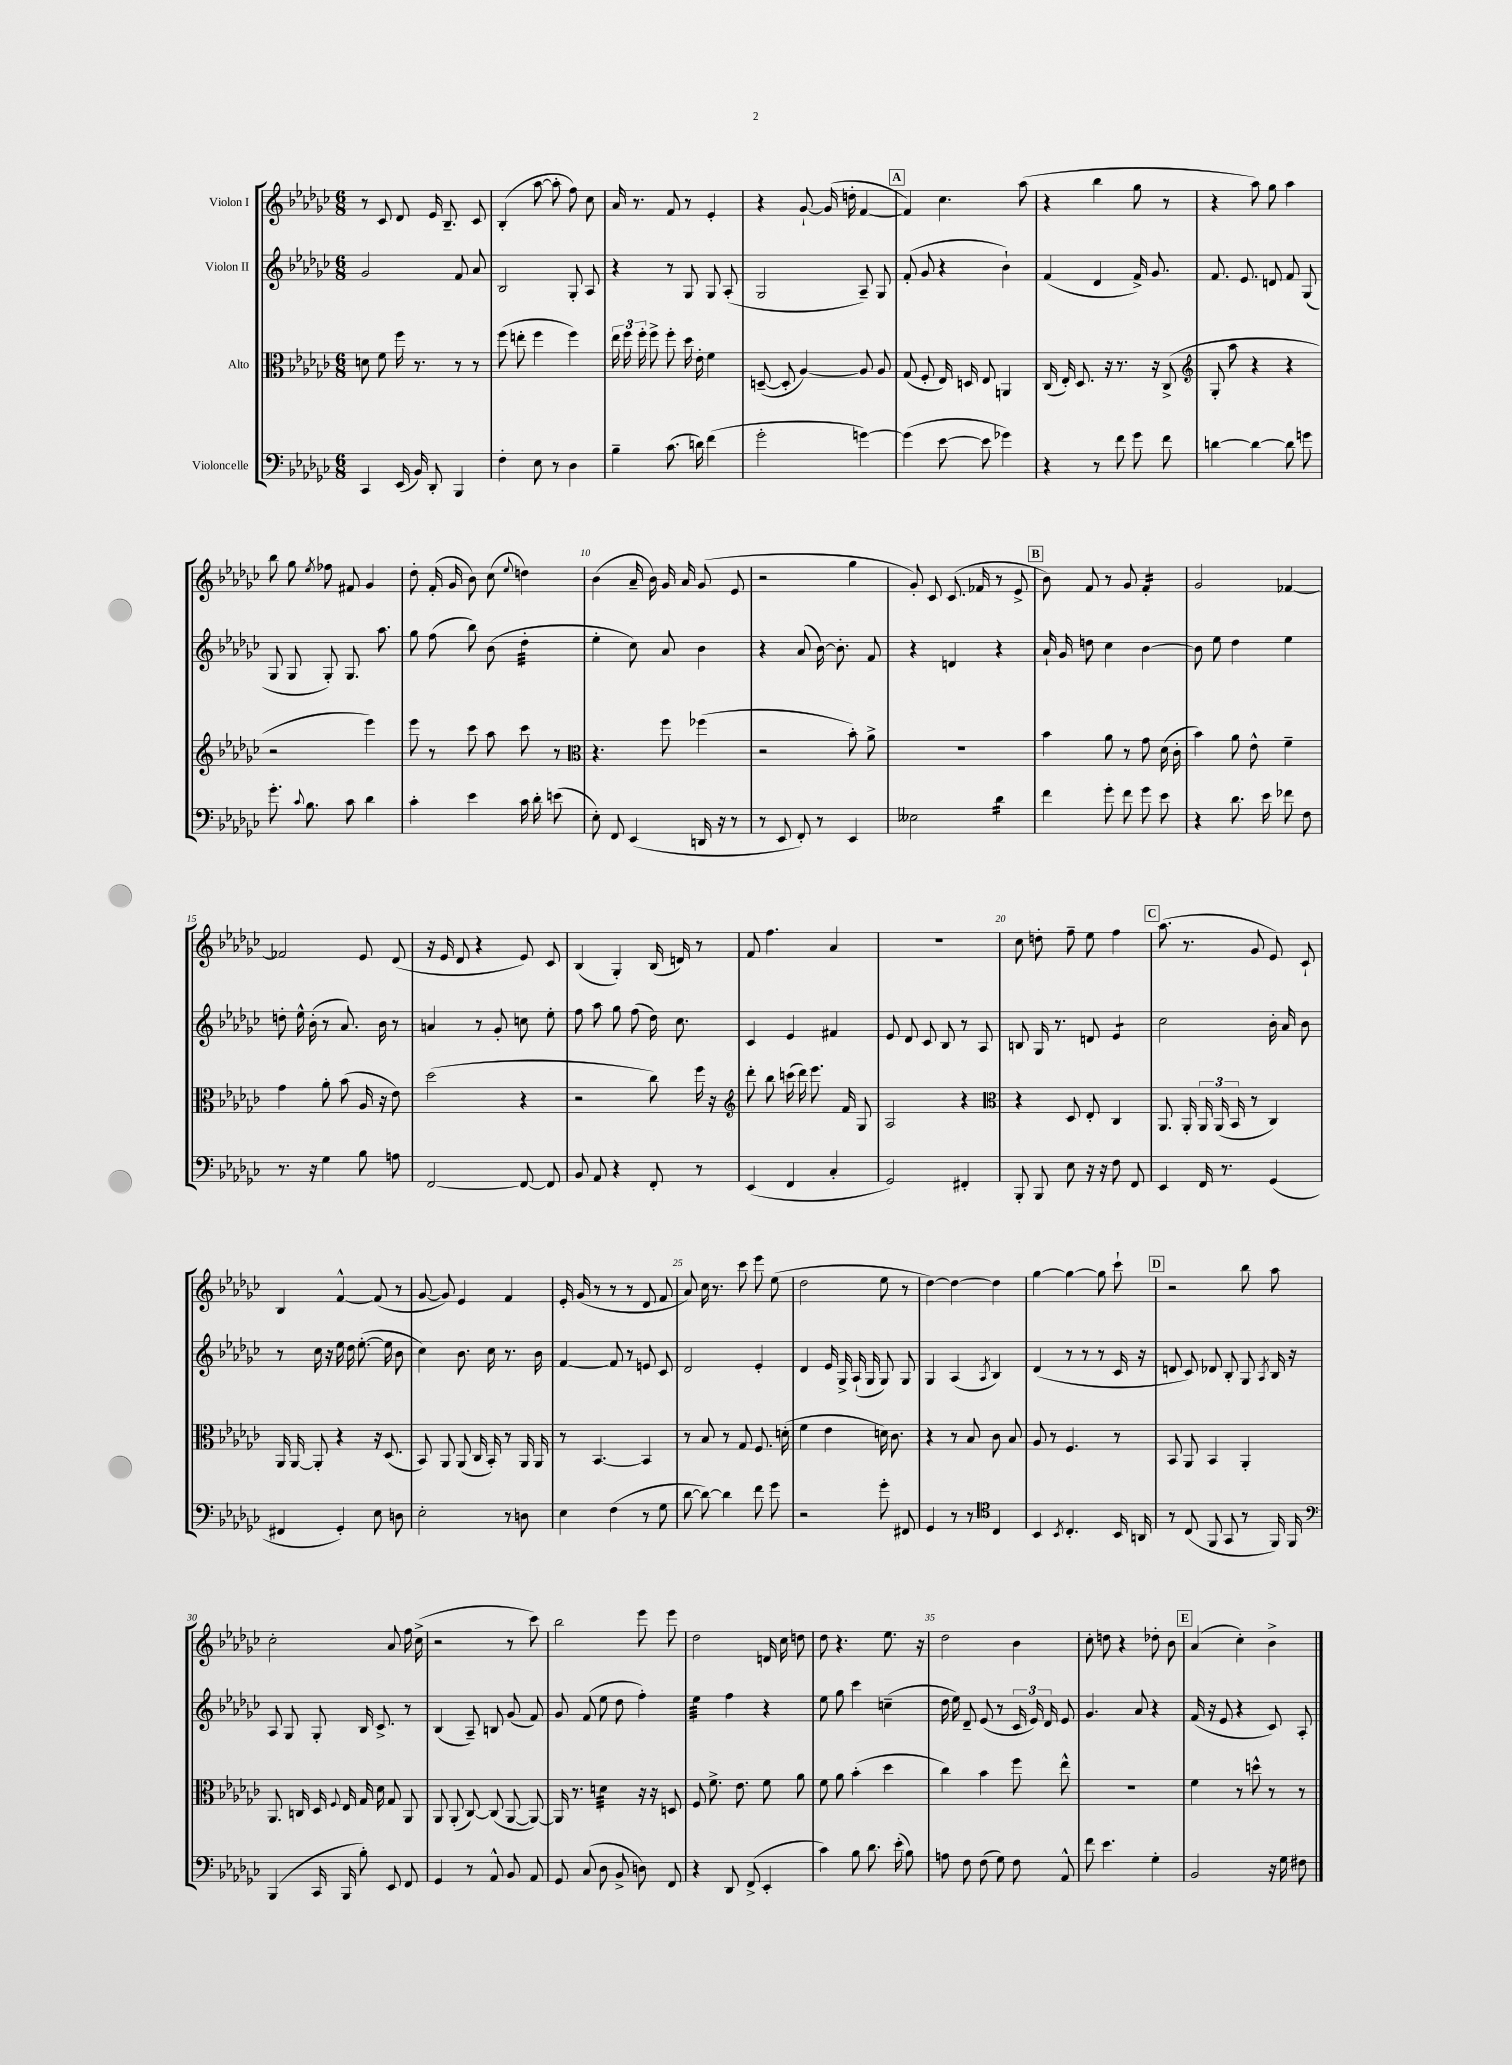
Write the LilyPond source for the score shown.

<<
\new StaffGroup <<
\new Staff = "s0" \with { instrumentName = "Violon I" } {
    \clef treble \key ges \major \numericTimeSignature \time 6/8
    \autoBeamOff r8 ces'8 des'8 ees'16 bes8.-- ces'8 |
    bes4-.( aes''8~ aes''8-. f''8) ces''8 |
    aes'16 r8. f'8 r8 ees'4-. |
    r4 ges'8~-! ges'16( d''16-. f'4~ |
    \mark \markup { \box "A" } f'4) ces''4. aes''8( |
    r4 bes''4 ges''8 r8 |
    r4 aes''8) ges''8 aes''4 |
    bes''8 ges''8 \acciaccatura { ees''8 } fes''8 fis'8 ges'4 |
    des''8-. f'16-.( ges'16 bes'8) ces''8( \appoggiatura { ees''8 } d''4) |
    bes'4( aes'16-- bes'16) ges'16 aes'16 ges'8( ees'8 |
    r2 ges''4 |
    ges'8-.) ces'8 ces'8.( fes'16 r8 ees'8-> |
    \mark \markup { \box "B" } bes'8) f'8 r8 ges'8 f'4:16-. |
    ges'2 fes'4~ |
    fes'2 ees'8 des'8( |
    r16 ees'16 des'8 r4 ees'8) ces'8 |
    bes4( ges4-.) bes16( d'16) r8 |
    f'8 f''4. aes'4 |
    R2. |
    ces''8 d''8-. f''8-- ees''8 f''4 |
    \mark \markup { \box "C" } aes''8.( r8. ges'8 ees'8) ces'8-! |
    bes4 f'4~-^ f'8( r8 |
    ges'8~ ges'8) ees'4 f'4 |
    ees'16-. ges'16( r8 r8 r8 des'8 f'8 |
    aes'8) ces''16 r8. ces'''8 ees'''8 ees''8( |
    des''2 ees''8 r8 |
    des''4~) des''4~ des''4 |
    ges''4~ ges''4~ ges''8 ces'''8-! |
    \mark \markup { \box "D" } r2 bes''8 aes''8 |
    ces''2-. aes'8 f''16 ces''16->( |
    r2 r8 ces'''8) |
    bes''2 ees'''8 ees'''8 |
    des''2 d'16 ces''16 d''8 |
    des''8 r4. ees''8. r16 |
    des''2 bes'4 |
    ces''8-. d''8 r4 des''8-. bes'8 |
    \mark \markup { \box "E" } aes'4( ces''4-.) bes'4-> \bar "|." |
}
\new Staff = "s1" \with { instrumentName = "Violon II" } {
    \clef treble \key ges \major \numericTimeSignature \time 6/8
    \autoBeamOff ges'2 f'8 aes'8 |
    bes2 ges8-. aes8 |
    r4 r8 ges8 ges8 aes8-.( |
    ges2 aes8--) ges8 |
    \mark \markup { \box "A" } f'8-.( ges'8 r4 bes'4-!) |
    f'4( des'4 f'16->) ges'8. |
    f'8. ees'8. d'8 f'8 ges8( |
    ges8 ges8 ges8-.) ges8. aes''8. |
    ges''8 f''8( bes''8) bes'8( des''4:32-. |
    ees''4-. ces''8) aes'8 bes'4 |
    r4 aes'8( bes'16~) bes'8.-. f'8 |
    r4 d'4 r4 |
    \mark \markup { \box "B" } aes'16-! ges'16 d''8 ces''4 bes'4~ |
    bes'8 ees''8 des''4 ees''4 |
    d''8-. ees''16-^ bes'16-.( r8 aes'8.) bes'16 r8 |
    a'4 r8 ges'8-. c''8 ees''8-. |
    f''8 aes''8 ges''8 f''8( des''16) ces''8. |
    ces'4 ees'4 fis'4 |
    ees'8 des'8 ces'8 bes8 r8 aes8 |
    b8 ges16 r8. d'8 ees'4:8 |
    \mark \markup { \box "C" } ces''2 bes'16-. aes'16 bes'8 |
    r8 ces''16 r16 ees''16 des''16 ees''8.~-.( ees''16 bes'8 |
    ces''4) bes'8. ces''16 r8. bes'16 |
    f'4~ f'8 r8 e'8 ces'8 |
    des'2 ees'4-. |
    des'4 ees'16 ges16-> aes16-!( ges16 ges8) ges8 |
    ges4 aes4( \acciaccatura { aes8 } bes4) |
    des'4( r8 r8 r8 ces'16 r16 |
    \mark \markup { \box "D" } d'8 ces'8) des'8 bes8-. ges8 \acciaccatura { aes8 } bes16 r16 |
    aes8 ges8 ges8-. bes16 ces'8.-> r8 |
    bes4( aes8--) b8 ges'8( f'8) |
    ges'8 f'8( ees''8 des''8 f''4-.) |
    ees''4:32 f''4 r4 |
    ees''8 ges''8 ces'''4 c''4--( |
    des''16 ees''16) des'8-- ees'8( r8 \tuplet 3/2 { ces'16 ees'16) des'16 } ees'8 |
    ges'4. aes'8 r4 |
    \mark \markup { \box "E" } f'16( r16 ees'8 r4 ces'8) aes8-. \bar "|." |
}
\new Staff = "s2" \with { instrumentName = "Alto" } {
    \clef alto \key ges \major \numericTimeSignature \time 6/8
    \autoBeamOff d'8 f'8 f''16 r8. r8 r8 |
    f''8( e''8-. f''4 f''4) |
    \tuplet 3/2 { ees''16 f''16 f''16-. } f''8-> f''8-. des''16 ees'16-. f'4 |
    d8~--( d8-. aes4~) aes8 aes8 |
    \mark \markup { \box "A" } ges8( f8-. ees16) d16 ees8 a,4 |
    ces16( ees16-.) des8. r16 r8. r16 ces8->( |
    \clef treble ges8-. aes''8 r4 r4 |
    r2 ees'''4) |
    ees'''8 r8 ces'''8 aes''8 ces'''8 r8 |
    \clef alto r4. f''8 fes''4( |
    r2 bes'8-.) aes'8-> |
    R2. |
    \mark \markup { \box "B" } bes'4 aes'8 r8 ges'8 des'16( ces'16-. |
    bes'4) aes'8 ees'8-^ f'4-- |
    ges'4 aes'8-. bes'8( aes16 r16 ees'8) |
    des''2( r4 |
    r2 ces''8) f''16 r16 |
    \clef treble des'''8-. bes''8 c'''16( des'''16) ees'''8. f'16 ges8 |
    aes2 r4 |
    \clef alto r4 des8 ees8-. ces4 |
    \mark \markup { \box "C" } aes,8. aes,16-. \tuplet 3/2 { aes,16 aes,16( bes,16 } r8 ces4) |
    aes,16 aes,16~ aes,8-. r4 r16 des8.( |
    bes,8) aes,8 aes,8( ces16 bes,16-.) r8 aes,16 aes,16 |
    r8 bes,4.~ bes,4 |
    r8 bes8 r8 ges8 f8. d'16-.( |
    f'4 ees'4 d'16) ces'8. |
    r4 r8 bes8 ces'8 bes8 |
    aes8 r8 f4. r8 |
    \mark \markup { \box "D" } bes,8 aes,8 bes,4 aes,4-. |
    aes,8. c16 des16 \appoggiatura { f8 } ees16 ges16 des'16 ges8 aes,8 |
    aes,8 aes,8-.( ces8~) ces8( aes,8~ aes,8~) |
    aes,16 r8. d'4:32 r16 r16 d8 |
    f8 f'8.-> ees'8. f'8 aes'8 |
    f'8 aes'8 bes'4-.( des''4 |
    ces''4) bes'4 f''8 ees''8-^ |
    R2. |
    \mark \markup { \box "E" } f'4 r8 d''8-^ r8 r8 \bar "|." |
}
\new Staff = "s3" \with { instrumentName = "Violoncelle" } {
    \clef bass \key ges \major \numericTimeSignature \time 6/8
    \autoBeamOff ces,4 ees,16( bes,16) des,8-. bes,,4 |
    f4-. ees8 r8 des4 |
    bes4-- ces'8.( d'16) f'4( |
    ges'2-. g'4~) |
    \mark \markup { \box "A" } g'4( ees'8~ ees'8 ges'4) |
    r4 r8 f'8 ges'8 f'8 |
    d'4~ d'4~ d'8 g'8 |
    ges'8.-. \appoggiatura { ces'8 } bes8. ces'8 des'4 |
    ces'4-. ees'4 ces'16 des'16-. e'8( |
    ees8-.) f,8 ees,4( d,16 r16 r8 |
    r8 ees,8 f,8-.) r8 ees,4 |
    eeses2 des'4:16 |
    \mark \markup { \box "B" } f'4 ges'8-. f'8 ges'8 ees'8 |
    r4 des'8. ees'16 fes'8 f8 |
    r8. r16 ges4 bes8 a8 |
    f,2~ f,8~ f,8 |
    bes,8 aes,8 r4 f,8-. r8 |
    ees,4( f,4 ces4-. |
    ges,2) fis,4-. |
    bes,,8-. bes,,8 ees8 r16 r16 f8 f,8 |
    \mark \markup { \box "C" } ees,4 f,16 r8. ges,4( |
    fis,4 ges,4-.) ees8 d8 |
    ees2-. r8 d8 |
    ees4 f4( r8 ges8 |
    des'8~ des'8~) des'4 f'8 ges'8 |
    r2 ges'8-. fis,8 |
    ges,4 r8 r8 \clef tenor ces4 |
    bes,4 \acciaccatura { bes,8 } ces4.-. bes,16 a,16 |
    \mark \markup { \box "D" } r8 ces8( f,8 ges,8 r8 f,16) f,16 |
    \clef bass bes,,4( ces,16 bes,,16 bes8-.) ees,8 f,8 |
    ges,4 r8 aes,8-^ bes,8 aes,8 |
    ges,8 ces8( des8 bes,8-> d8) f,8 |
    r4 des,8 f,8->( ees,4-. |
    ces'4) bes8 des'8. ees'16-.( bes8) |
    a8 f8 f8( ges8) f8 aes,8-^ |
    f'8 ees'4. ges4-. |
    \mark \markup { \box "E" } bes,2 r16 ges16 fis8 \bar "|." |
}
>>
>>
\layout { \context { \Score \override BarNumber.break-visibility = ##(#f #t #t) barNumberVisibility = #(every-nth-bar-number-visible 5) } }
